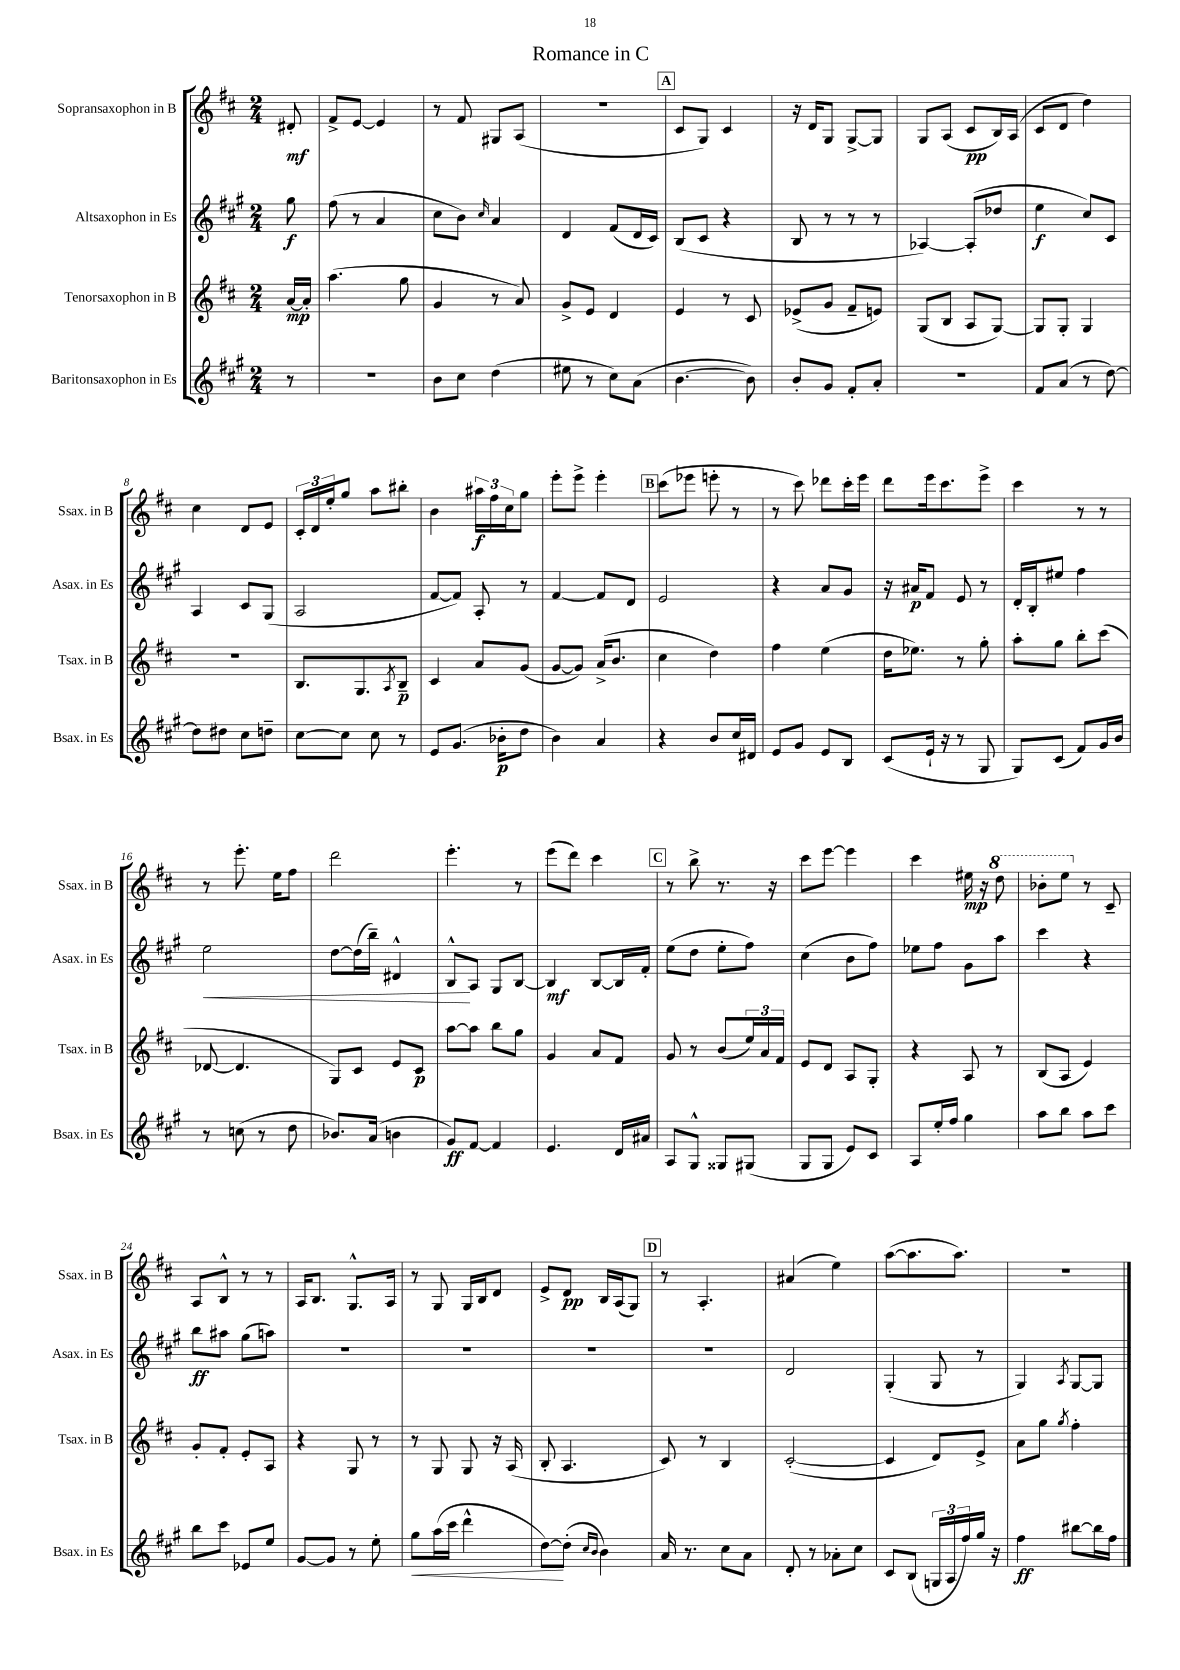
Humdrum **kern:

**kern	**kern	**kern	**kern
*staff4	*staff3	*staff2	*staff1
*clefG2	*clefG2	*clefG2	*clefG2
*k[f#c#g#]	*k[f#c#]	*k[f#c#g#]	*k[f#c#]
*M2/4	*M2/4	*M2/4	*M2/4
8r	[16a	8gg#	8d#'
.	16a']	.	.
=	=	=	=
2r	(4.aa	(8ff#	8f#^
.	.	8r	[8e
.	.	4a	4e]
.	8gg	.	.
=	=	=	=
8b	4g	8cc#	8r
8cc#	.	8b)	8f#
.	.	16qqcc#	.
(4dd	8r	4a	8G#
.	8a)	.	(8A
=	=	=	=
8ee#	8g^	4d	2r
8r	8e	.	.
8cc#)	4d	(8f#	.
(8a	.	16d	.
.	.	16c#)	.
=	=	=	=
[4.b	4e	(8B	8c#
.	.	8c#	8G)
.	8r	4r	4c#
8b])	8c#	.	.
=	=	=	=
8b'	(8e-^	8B	16r
.	.	.	16d
8g#	8g	8r	8G
8f#'	8f#~	8r	[8G^
8a'	8e)	8r	8G]
=	=	=	=
2r	(8G	[4A-)	8G
.	8B	.	(8A
.	8A	(8A-']	8c#
.	[8G)	8dd-	16B)
.	.	.	(16A
=	=	=	=
8f#	8G]	4ee	8c#
(8a	8G'	.	8d
8r	4G	8cc#)	4dd)
[8dd)	.	8c#	.
=	=	=	=
8dd]	2r	4A	4cc#
8dd#	.	.	.
8cc#	.	8c#	8d
8dd~	.	(8G#	8e
=	=	=	=
[8cc#	8.B	2A	24c#'
.	.	.	24d
.	.	.	24ee'
8cc#]	.	.	8gg
.	8.G	.	.
8cc#	.	.	8aa
.	8qA	.	.
8r	8B~	.	8bb#'
=	=	=	=
8e	4c#	[8f#	4b
(8.g#	.	8f#])	.
.	8a	8A'	24aa#
.	.	.	24ff#
16b-'	.	.	.
.	.	.	24cc#
8dd	(8g	8r	8gg
=	=	=	=
4b)	[8g	[4f#	8eee'
.	8g])	.	8eee^
4a	(16a^	8f#]	4eee'
.	8.b	.	.
.	.	8d	.
=	=	=	=
4r	4cc#	2e	(8ccc#
.	.	.	8eee-
8b	4dd)	.	8eee'
16cc#	.	.	8r
16d#	.	.	.
=	=	=	=
8e	4ff#	4r	8r
8g#	.	.	8ccc#)
8e	(4ee	8a	8ddd-
8B	.	8g#	16ccc#'
.	.	.	16eee
=	=	=	=
(8c#	16dd	16r	8ddd
.	8.ee-)	16a#	.
16e`	.	8f#	16eee
16r	.	.	8.ccc#
8r	8r	8e	.
8G#	8gg'	8r	8eee^
=	=	=	=
8G#)	8aa'	16d'	4ccc#
.	.	16B'	.
(8c#	8gg	8ee#	.
8f#)	8bb'	4ff#	8r
16g#	(8ccc#	.	8r
16b	.	.	.
=	=	=	=
8r	[8d-	2ee	8r
(8cc	4.d-]	.	8.eee'
8r	.	.	.
.	.	.	16ee
8dd	.	.	8ff#
=	=	=	=
8.b-)	8G)	[8dd	2ddd
.	8c#	(16dd]	.
(16a	.	16bb~)	.
4b	8e	4d#^^	.
.	8c#	.	.
=	=	=	=
8g#)	[8aa	8B^^	4.eee'
[8f#	8aa]	8A	.
4f#]	8bb	8G#	.
.	8gg	[8B	8r
=	=	=	=
4.e	4g	4B]	(8eee
.	.	.	8ddd)
.	8a	[8B	4ccc#
16d	8f#	16B]	.
16a#	.	16f#'	.
=	=	=	=
8A	8g	(8ee	8r
8G#^^	8r	8dd	8bb^
8G##	(8b	8ee'	8.r
(8G#	24ee)	8ff#)	.
.	24a	.	.
.	.	.	16r
.	24f#	.	.
=	=	=	=
8G#	8e	(4cc#	8ccc#
8G#	8d	.	[8eee
8e)	8A	8b	4eee]
8c#	8G'	8ff#)	.
=	=	=	=
8A	4r	8ee-	4ccc#
16ee'	.	8ff#	.
16ff#	.	.	.
4gg#	8A	8g#	16ee#
.	.	.	16r
.	8r	8aa	8ddd
=	=	=	=
8aa	(8B	4ccc#	8bb-'
8bb	8A	.	8eee
8aa	4e)	4r	8r
8ccc#	.	.	8c#~
=	=	=	=
8bb	8g'	8bb	8A
8ccc#	8f#'	8aa#	8B^^
8e-	8e'	(8gg#	8r
8ee	8A	8aa)	8r
=	=	=	=
[8g#	4r	2r	16A
.	.	.	8.B
8g#]	.	.	.
8r	8G	.	8.G^^
8ee'	8r	.	.
.	.	.	16A
=	=	=	=
8gg#	8r	2r	8r
(16aa	8G	.	8G
16ccc#	.	.	.
4ddd^^	8G	.	16G
.	.	.	16B
.	16r	.	8d
.	(16A	.	.
=	=	=	=
[8dd)	8B'	2r	8e^
(8dd']	4.A	.	8d
16qqcc#	.	.	.
16qqb	.	.	.
4b)	.	.	16B
.	.	.	(16A
.	.	.	8G)
=	=	=	=
16a	8c#)	2r	8r
8.r	.	.	.
.	8r	.	4.A'
8cc#	4B	.	.
8a	.	.	.
=	=	=	=
8d'	([2c#'	2d	(4a#
8r	.	.	.
8a-'	.	.	4ee)
8cc#	.	.	.
=	=	=	=
8c#	4c#]	(4G#'	([8aa
(8B	.	.	8.aa]
24G	8d)	8G#	.
24A	.	.	.
.	.	.	8.aa)
24ff#)	.	.	.
16gg#	8e^	8r	.
16r	.	.	.
=	=	=	=
4ff#	8a	4G#)	2r
.	8gg	.	.
.	8qgg	8qA	.
[8bb#	4ff#'	[8G#	.
16bb#]	.	8G#]	.
16ff#	.	.	.
==	==	==	==
*-	*-	*-	*-
